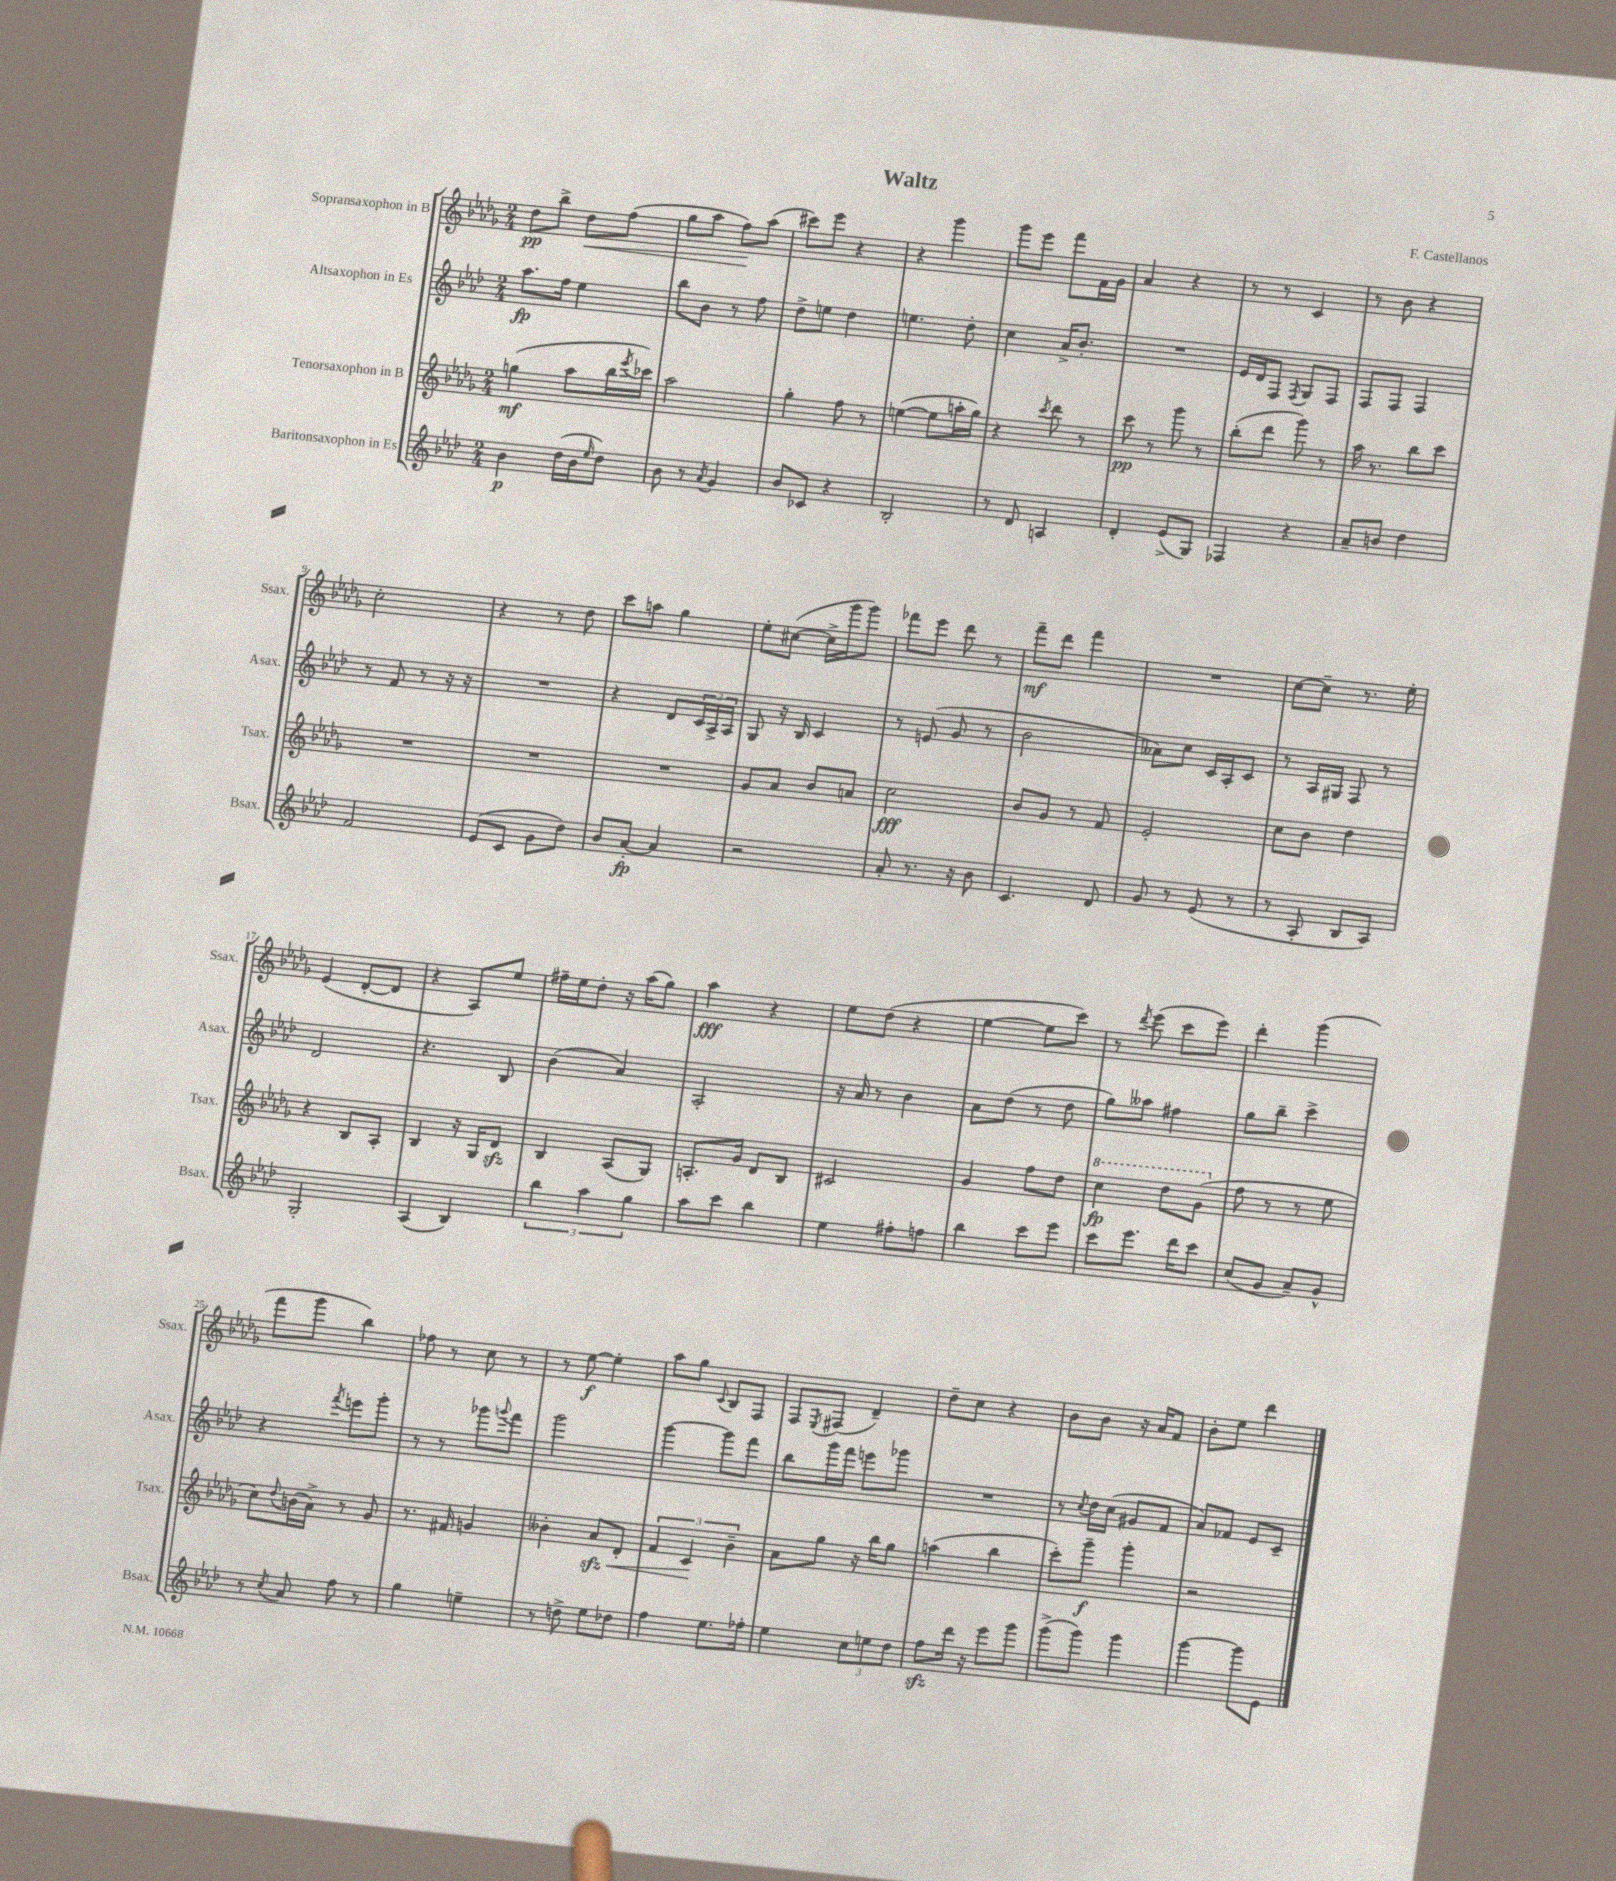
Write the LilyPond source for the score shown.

\header { title = "Waltz" composer = "F. Castellanos" }
<<
\new StaffGroup <<
\new Staff = "s0" \with { instrumentName = "Sopransaxophon in B" shortInstrumentName = "Ssax." } {
    \clef treble \key des \major \numericTimeSignature \time 2/4
    des''8\pp bes''8-> des''8\< f''8( |
    ges''8 aes''8 f''8\!) aes''8( |
    cis'''8) ees'''8 r4 |
    r4 ges'''4 |
    ges'''8 ees'''8 f'''8 f'16 ges'16 |
    aes'4 r4 |
    r8 r8 c'4 |
    r8 bes'8 r4 |
    c''2-. |
    r4 r8 des''8 |
    c'''8 a''8 ges''4 |
    ees''8-. cis''8~( cis''16-> ges'''16 ges'''8) |
    fes'''8 ees'''8 des'''8 r8 |
    f'''8--\mf des'''8 f'''4 |
    R2 |
    c''8~ c''8-- r8. ees''16-. |
    ees'4( des'8~-. des'8 |
    r4 aes8) ees''8 |
    fis''16-- ees''16 des''8-. r16 aes''16( ges''8) |
    aes''4\fff r4 |
    ees''8 des''8( r4 |
    ees''4~ ees''8 c'''8) |
    r8 \acciaccatura { des'''8 } ees'''8( c'''8 ees'''8) |
    des'''4-. ges'''4( |
    f'''8 ges'''8 bes''4) |
    fes''8 r8 c''8 r8 |
    r8 ees''8~\f ees''4-. |
    aes''8 ges''8 \appoggiatura { c'8 } bes8 f8 |
    f8 \acciaccatura { ees8 } fis8( des'4--) |
    des''8-- c''8 r4 |
    bes'8 bes'8 r16 aes'16 f'8 |
    bes'8-. ees''8 des'''4 \bar "|." |
}
\new Staff = "s1" \with { instrumentName = "Altsaxophon in Es" shortInstrumentName = "Asax." } {
    \clef treble \key aes \major \numericTimeSignature \time 2/4
    aes''8.\fp f''16 ees''4 |
    bes''8 bes'8 r8 f''8 |
    des''8-> e''8 des''4 |
    e''4. des''8-. |
    c''4 aes'16-> bes'8.-. |
    R2 |
    ees'16 des'16 f8 \acciaccatura { f8 } g8 f8 |
    f8 f8 f4 |
    r8 f'8 r8 r16 r16 |
    R2 |
    r4 des'8 \tuplet 3/2 { c'16 aes16-> aes16 } |
    g8 r16 bes16 c'4 |
    r8 e'8( g'8 r8 |
    bes'2 |
    aeses'8) c''8 c'16 aes16-. c'8 |
    r8 aes16 gis16 f8 r8 |
    des'2 |
    r4. bes8 |
    bes'4( aes'4) |
    aes2-. |
    r16 aes'16 r8 bes'4 |
    aes'8 des''8( r8 des''8 |
    g''8) aeses''8 fis''4 |
    g''8 bes''8-- c'''4-> |
    r4 \acciaccatura { f'''8 } e'''8 g'''8-. |
    r8 r8 ges'''8 \appoggiatura { g'''8 } f'''8 |
    g'''2 |
    g'''4~ g'''8 f'''8 |
    bes''8 g'''16 f'''16 e'''8 ges'''8 |
    R2 |
    r8 \acciaccatura { c''8 } des''16 c''16( gis'8 f'8 |
    aes'8) fes'8 ees'8 c'8-- \bar "|." |
}
\new Staff = "s2" \with { instrumentName = "Tenorsaxophon in B" shortInstrumentName = "Tsax." } {
    \clef treble \key des \major \numericTimeSignature \time 2/4
    g''4\mf( aes''8 bes''16 \acciaccatura { ees'''8 } ces'''16) |
    aes''2 |
    ges''4-. f''8 r8 |
    e''4~( e''8 a''16-. ges''16) |
    r4 \acciaccatura { c'''8 } des'''8 r8 |
    c'''8\pp r8 ges'''8 r8 |
    bes''8-.( des'''8 ges'''8) r8 |
    aes''16 r8. bes''8 c'''8 |
    R2 |
    R2 |
    R2 |
    ges'8 aes'8 bes'8 a'8 |
    c''2\fff |
    bes'8 ges'8 r8 f'8 |
    ees'2-. |
    c''8 bes'8 des''4 |
    r4 bes8 aes8-. |
    bes4 r16 ges16 des'8\sfz |
    bes4 aes8( ges8) |
    a8.-. ges'16 des'8 bes8 |
    cis'2 |
    ges'4 f''8 des''8 |
    \ottava #1 c'''4\fp des'''8 ges''8( \ottava #0 |
    f''8 r8 r8 ees''8 |
    c''8) \appoggiatura { des''8 } b'16( aes'16->) r8 ges'8 |
    r8. fis'16 g'4 |
    beses'4-. aes'8\sfz\< des'8-. |
    \tuplet 3/2 { f'4 c'4\! bes'4-- } |
    aes'8 ges''8 r16 bes''16 ges''8 |
    a''4( bes''4 |
    c'''8-.) ges'''8--\f ges'''4-. |
    r2 \bar "|." |
}
\new Staff = "s3" \with { instrumentName = "Baritonsaxophon in Es" shortInstrumentName = "Bsax." } {
    \clef treble \key aes \major \numericTimeSignature \time 2/4
    bes'4\p des''16( bes'16 \grace { ees''16 } des''8) |
    bes'8 r8 \acciaccatura { aes'8 } g'4 |
    bes'8 ces'8 r4 |
    bes2-. |
    r8 des'8 a4 |
    des'4-. ees'8->( g8) |
    fes4 r4 |
    aes'8-- b'8 des''4 |
    f'2 |
    ees'8( c'8 g'8 des''8) |
    bes'8 aes'8~-.\fp aes'4 |
    r2 |
    aes'8-. r8. r16 bes'8 |
    c'4. des'8 |
    g'8 r8 ees'8( r8 |
    r8 aes8-. bes8 aes8) |
    g2-. |
    aes4( bes4) |
    \tuplet 3/2 { bes''4 aes''4 g''4 } |
    aes''8 c'''8 bes''4 |
    ees''4 fis''8-. f''8 |
    bes''4 c'''8 ees'''8 |
    c'''8 ees'''8. des'''16 c'''8 |
    c''8( g'8 aes'8--) g'8-^ |
    r8 \acciaccatura { c''8 } aes'8 f''8 r8 |
    g''4 e''4-- |
    r8 d''8-> ees''8 des''8 |
    f''4 ees''8. fes''16-. |
    ees''4 \tuplet 3/2 { c''8 e''8 des''8 } |
    f''8\sfz des'''16 r16 ees'''8 g'''8 |
    g'''8->( g'''8) g'''4 |
    g'''4~ g'''8 ees'8 \bar "|." |
}
>>
>>
